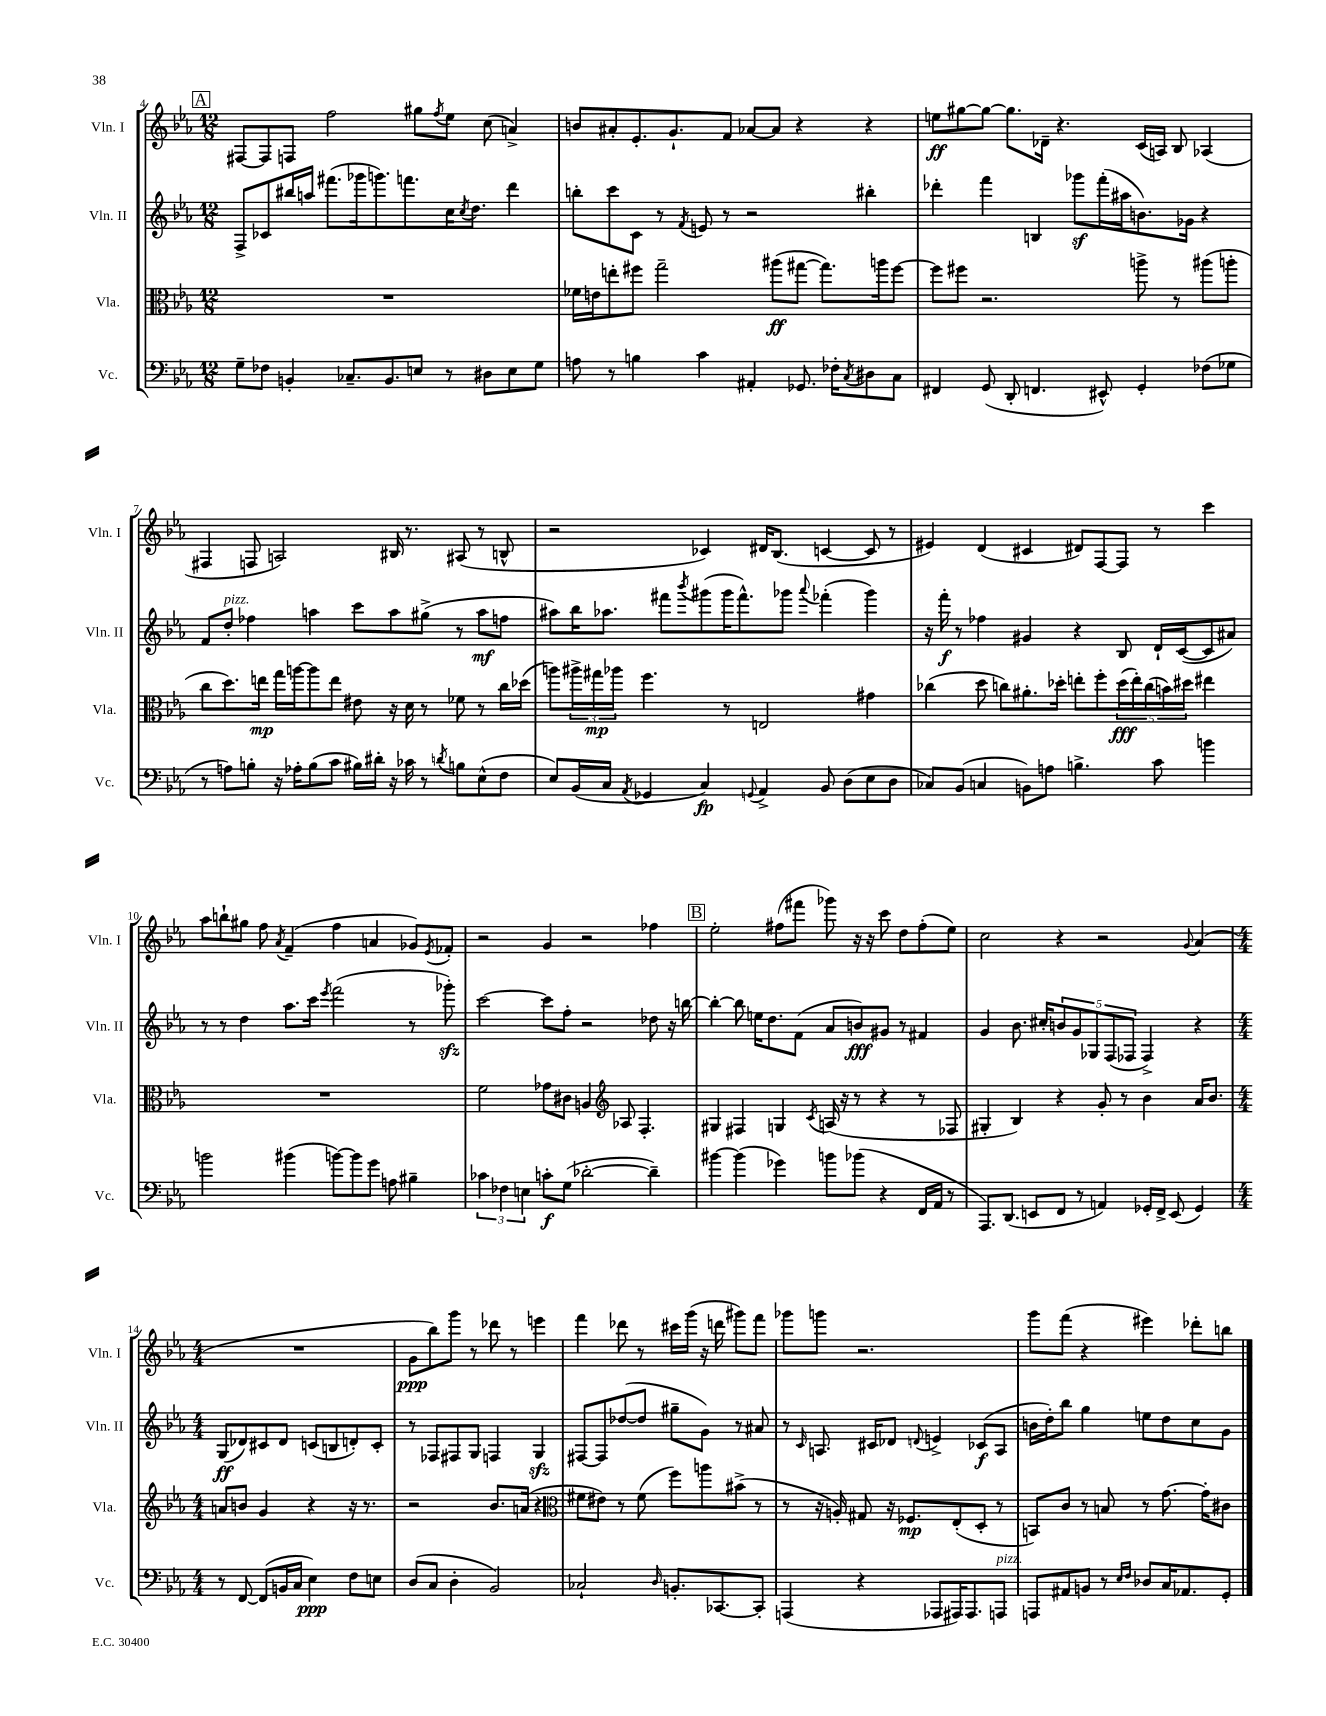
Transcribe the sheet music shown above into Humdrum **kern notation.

**kern	**dynam	**kern	**dynam	**kern	**dynam	**kern	**dynam
*part4	*part4	*part3	*part3	*part2	*part2	*part1	*part1
*staff4	*staff4	*staff3	*staff3	*staff2	*staff2	*staff1	*staff1
*I"Vc.	*	*I"Vla.	*	*I"Vln. II	*	*I"Vln. I	*
*I'Vc.	*	*I'Vla.	*	*I'Vln. II	*	*I'Vln. I	*
*clefF4	*	*clefC3	*	*clefG2	*	*clefG2	*
*k[b-e-a-]	*	*k[b-e-a-]	*	*k[b-e-a-]	*	*k[b-e-a-]	*
*M12/8	*	*M12/8	*	*M12/8	*	*M12/8	*
!!LO:REH:place=s1:t=A
=4	=4	=4	=4	=4	=4	=4	=4
8G~\L	.	1.r	.	8F^/L	.	[8F#X/L	.
8F-X\J	.	.	.	8c-X/	.	8F#/]	.
4BBn'/	.	.	.	16bb#X/L	.	8Fn/J	.
.	.	.	.	16aan/JJ	.	.	.
.	.	.	.	(8.fff#X\L	.	2ff\	.
8.C-X~/L	.	.	.	.	.	.	.
.	.	.	.	16ggg-X\k	.	.	.
.	.	.	.	8.gggn\)	.	.	.
8.BB/	.	.	.	.	.	.	.
.	.	.	.	8.fffn\	.	.	.
8En/J	.	.	.	.	.	8gg#X\L	.
.	.	.	.	.	.	8qff/	.
8r	.	.	.	16cc\K	.	8ee-\J	.
.	.	.	.	8qcc/	.	.	.
.	.	.	.	8.dd\J	.	.	.
8D#X\L	.	.	.	.	.	(8cc\	.
8E\	.	.	.	4ddd\	.	4an^/)	.
8G\J	.	.	.	.	.	.	.
=5	=5	=5	=5	=5	=5	=5	=5
8An\	.	16f-X\LL	.	8bbn'\L	.	8bn/L	.
.	.	16en\J	.	.	.	.	.
8r	.	8een'\	.	8ccc\	.	8a#X'/	.
4Bn\	.	8ff#X\J	.	8c\J	.	8.e-'/	.
.	.	2gg~\	.	8r	.	.	.
.	.	.	.	.	.	8.g`/	.
.	.	.	.	8qf/	.	.	.
4c\	.	.	.	8en/	.	.	.
.	.	.	.	8r	.	8f/J	.
4AA#X'/	.	.	.	2r	.	[8a-X/L	.
.	.	(8aa#X\L	ff	.	.	8a-/J]	.
8.GG-X/	.	[8gg#X\J	.	.	.	4r	.
.	.	8.gg#\L])	.	.	.	.	.
16F-X'\KL	.	.	.	.	.	.	.
8qC/	.	.	.	.	.	.	.
8D#X\	.	.	.	4bb#X'\	.	4r	.
.	.	16aan\k	.	.	.	.	.
8C\J	.	[8ff#\J	.	.	.	.	.
=6	=6	=6	=6	=6	=6	=6	=6
4FF#X/	.	8ff#\L]	.	4ddd-X'\	.	8een\L	ff
.	.	8ff#X\J	.	.	.	[8gg#X\	.
(8GG/	.	2.r	.	4fff\	.	8gg#\J_	.
8DD'/	.	.	.	.	.	8.gg#\L]	.
4.FFn/	.	.	.	4Bn/	.	.	.
.	.	.	.	.	.	16d-X~\Jk	.
.	.	.	.	.	.	4.r	.
.	.	.	.	8ggg-Xz\L	.	.	.
8EE#X^^/)	.	.	.	(16fff'\L	.	.	.
.	.	.	.	16aa#X\J	.	.	.
4GG'/	.	8aan^\	.	8.bn\)	.	(16c/LL	.
.	.	.	.	.	.	16An/JJ)	.
.	.	8r	.	.	.	8B-/	.
.	.	.	.	16g-X\Jk	.	.	.
(8F-X\L	.	(8aa#X\L	.	4r	.	(4A-X/	.
8G-X\J	.	8aan'\J	.	.	.	.	.
!!LO:LB:g=z
=7	=7	=7	=7	=7	=7	=7	=7
8r	.	8cc\L	.	8f/L	.	4F#X/	.
!	!	!	!	!LO:TX:a:i:t=pizz.	!	!	!
8An\L)	.	8.dd\)	.	8dd'/J	.	.	.
8Bn'\J	.	.	.	4ff-X\	.	8Fn/	.
.	.	16een\Jk	mp	.	.	.	.
16r	.	16gg\LL	.	.	.	2An/)	.
16A-X'\KL	.	[16aan\J	.	.	.	.	.
(8B\	.	8aa\]	.	4aan\	.	.	.
8c\J	.	8ee\J	.	.	.	.	.
16B#X\LL)	.	8e#X\	.	8ccc\L	.	.	.
16d#X'\JJ	.	.	.	.	.	.	.
16r	.	16r	.	8aa\	.	16B#X/	.
16c-X\	.	16d\	.	.	.	8.r	.
8r	.	8r	.	(8gg#X^\J	.	.	.
8qdn/	.	.	.	.	.	.	.
8Bn\L	.	8f-X\	.	8r	.	(8A#X/	.
(8E-^^\	.	8r	.	8aa\L	mf	8r	.
8F\J	.	16cc\LL	.	8ffn\J	.	8Bn^^/	.
.	.	(16dd-X\JJ	.	.	.	.	.
=8	=8	=8	=8	=8	=8	=8	=8
8E-/L)	.	8aan\L)	.	8aa#X\L)	.	2r	.
(16BB-/L	.	24aa#X^\L	.	16bb-\K	.	.	.
.	.	24gg#X\	mp	.	.	.	.
16C/JJ	.	.	.	8.aa-X\J	.	.	.
.	.	24aa-X\JJ	.	.	.	.	.
8qAA-/	.	.	.	.	.	.	.
4GG-X/	.	4.ff\	.	.	.	.	.
.	.	.	.	8fff#X\L	.	.	.
.	.	.	.	8qbbb-/	.	.	.
4C/)	fp	.	.	(8ggg#X\	.	4c-X/)	.
.	.	8r	.	16ggg#\K	.	.	.
.	.	.	.	8.fff#^^\)	.	.	.
8qqGGn/	.	.	.	.	.	.	.
4AA-^/	.	2En/	.	.	.	16d#X/KL	.
.	.	.	.	.	.	(8.B-/J	.
.	.	.	.	8ggg-X\J	.	.	.
.	.	.	.	8qqaaa-/	.	.	.
8BB-/	.	.	.	(4fff-X'\	.	[4cn/	.
(8D\L	.	.	.	.	.	.	.
8E-\	.	4g#X\	.	4ggg-\)	.	8c/]	.
8D\J	.	.	.	.	.	8r	.
=9	=9	=9	=9	=9	=9	=9	=9
8C-X/L)	.	(4cc-X\	.	16r	.	4e#X/)	.
.	.	.	.	16fff'\	f	.	.
(8BB-/J	.	.	.	8r	.	.	.
4Cn/	.	8dd\	.	4ff-X\	.	(4d/	.
.	.	8ccn\L)	.	.	.	.	.
8BBn\L)	.	8.a#X'\	.	4g#X/	.	4c#X/	.
8An\J	.	.	.	.	.	.	.
.	.	16dd-X'\Jk	.	.	.	.	.
4.Bn^\	.	8een'\L	.	4r	.	8d#X/L)	.
.	.	8ff'\	.	.	.	[8F/	.
.	.	(20dd-\L	fff	8B-/	.	8F/J]	.
.	.	20ee'\)	.	.	.	.	.
.	.	(20cc\	.	.	.	.	.
8c\	.	.	.	16d`/LL	.	8r	.
.	.	20bn\)	.	.	.	.	.
.	.	.	.	([16c/J	.	.	.
.	.	20dd#X\JJ	.	.	.	.	.
4bn\	.	4ee#X\	.	8c/]	.	4ccc\	.
.	.	.	.	8a#X/J)	.	.	.
!!LO:LB:g=z
=10	=10	=10	=10	=10	=10	=10	=10
2bn\	.	1.r	.	8r	.	8aa-\L	.
.	.	.	.	8r	.	8bbn`\	.
.	.	.	.	4dd\	.	8gg#X\J	.
.	.	.	.	.	.	8ff\	.
.	.	.	.	.	.	8qa-/	.
(4b#X\	.	.	.	8.aa-\L	.	(4f~/	.
.	.	.	.	16ccc\Jk	.	.	.
.	.	.	.	8qeee-/	.	.	.
[8bn\L)	.	.	.	(2fff\	.	4ff\	.
8b\]	.	.	.	.	.	.	.
8g\J	.	.	.	.	.	4an/	.
8An\	.	.	.	.	.	.	.
4B#X~\	.	.	.	8r	.	8g-X/L)	.
.	.	.	.	.	.	8qe-/	.
.	.	.	.	8ggg-Xzz'\)	.	8f-X'/J	.
=11	=11	=11	=11	=11	=11	=11	=11
6c-X\	.	2f\	.	[2ccc\	.	2r	.
6F-X\	.	.	.	.	.	.	.
6En\	.	.	.	.	.	.	.
8cn'\L	f	8g-X\L	.	8ccc\L]	.	4g/	.
(8G\J	.	8c#X\J	.	8ff'\J	.	.	.
[2d-X'\	.	4An/	.	2r	.	2r	.
*	*	*clefG2	*	*	*	*	*
.	.	8A-X/	.	.	.	.	.
.	.	4.F'/	.	.	.	.	.
4d-~\])	.	.	.	8dd-X\	.	4ff-X\	.
.	.	.	.	16r	.	.	.
.	.	.	.	[16bbn\	.	.	.
!!LO:REH:place=s1:t=B
=12	=12	=12	=12	=12	=12	=12	=12
[4b#X\	.	4G#X/	.	4bb'\_	.	2ee-'\	.
(4b#\]	.	4F#X/	.	8bb\]	.	.	.
.	.	.	.	16een\KL	.	.	.
.	.	.	.	8.dd\	.	.	.
4g-X\)	.	4Gn/	.	.	.	(8ff#X\L	.
.	.	.	.	(8f\J	.	8fff#X\J	.
.	.	8qc/	.	.	.	.	.
8bn\L	.	(16An/	.	8a-/L	.	8ggg-X\)	.
.	.	16r	.	.	.	.	.
(8b-X\J	.	8r	.	8bn/)	fff	16r	.
.	.	.	.	.	.	16r	.
4r	.	4r	.	8g#X/J	.	8ccc\	.
.	.	.	.	8r	.	8dd\L	.
16FF/LL	.	8r	.	4f#X/	.	(8ff#'\	.
16AA-/JJ	.	.	.	.	.	.	.
8r	.	8F-X/	.	.	.	8ee-\J)	.
=13	=13	=13	=13	=13	=13	=13	=13
8.AAA-/L)	.	4G#X'/	.	4g/	.	2cc\	.
(8.DD/J	.	.	.	.	.	.	.
.	.	4B-/)	.	8.b-\	.	.	.
8EEn/L	.	.	.	.	.	.	.
.	.	.	.	16cc#X'/KL	.	.	.
8FF/J	.	4r	.	10bn/	.	4r	.
.	.	.	.	10g/	.	.	.
8r	.	.	.	.	.	.	.
.	.	.	.	10G-X/	.	.	.
4AAn/)	.	8g'/	.	.	.	2r	.
.	.	.	.	(10F/	.	.	.
.	.	8r	.	.	.	.	.
.	.	.	.	10F-X/J	.	.	.
16GG-X'/LL	.	4b-\	.	4F-^/)	.	.	.
16FF^/JJ	.	.	.	.	.	.	.
(8EE/	.	.	.	.	.	.	.
.	.	.	.	.	.	8qqg/	.
4GG-/)	.	16a-/KL	.	4r	.	(4a-/	.
.	.	8.b-/J	.	.	.	.	.
!!LO:LB:g=z
=14	=14	=14	=14	=14	=14	=14	=14
*M4/4	*	*M4/4	*	*M4/4	*	*M4/4	*
8r	.	8an/L	.	(8G/L	ff	1r	.
[8FF/	.	8bn/J	.	8d-X/)	.	.	.
(8FF/L]	.	4g/	.	8c#X/	.	.	.
16BBn/L	.	.	.	8d-/J	.	.	.
16C/JJ	.	.	.	.	.	.	.
4E-\)	ppp	4r	.	(8cn/L	.	.	.
.	.	.	.	8Bn/	.	.	.
8F\L	.	16r	.	8dn'/)	.	.	.
.	.	8.r	.	.	.	.	.
8En\J	.	.	.	8c'/J	.	.	.
=15	=15	=15	=15	=15	=15	=15	=15
(8D/L	.	2r	.	8r	.	8g\L	ppp
8C/J	.	.	.	8F-X/L	.	8bb-\)	.
4D'\	.	.	.	8F#X/	.	8ggg\J	.
.	.	.	.	8G/J	.	8r	.
2BB-/)	.	8.b-/L	.	4Fn/	.	8ddd-X\	.
.	.	.	.	.	.	8r	.
.	.	(16an/Jk	.	.	.	.	.
.	.	4r	.	4Gzz/	.	4eeen\	.
=16	=16	=16	=16	=16	=16	=16	=16
*	*	*clefC3	*	*	*	*	*
2C-X`/	.	8f#X\L	.	[8F#X/L	.	4fff\	.
.	.	8e#X\J)	.	8F#/]	.	.	.
.	.	8r	.	([8dd-X/	.	8ddd-X\	.
.	.	(8f#\	.	8dd-/J]	.	8r	.
16qqD/	.	.	.	.	.	.	.
8.BBn'/L	.	8ff\L)	.	8gg#X~\L	.	16ccc#X\LL	.
.	.	.	.	.	.	(16ggg\JJ	.
.	.	8aan\	.	8g\J)	.	16r	.
[8.CC-X/	.	.	.	.	.	16dddn\	.
.	.	(8b#X^\J	.	8r	.	8ggg#X\L)	.
8CC-'/J]	.	8r	.	8a#X/	.	8fff\J	.
=17	=17	=17	=17	=17	=17	=17	=17
(4AAAn/	.	8r	.	8r	.	8ggg-X\L	.
.	.	.	.	16qqc/	.	.	.
.	.	16r	.	8.An/	.	8gggn\J	.
.	.	16An'/)	.	.	.	.	.
4r	.	8G#X/	.	.	.	2.r	.
.	.	.	.	16c#X/KL	.	.	.
.	.	16r	.	8d-X/J	.	.	.
.	.	8.F-X/L	mp	.	.	.	.
.	.	.	.	8qqdn/	.	.	.
8AAA-X/L	.	.	.	4en^/	.	.	.
16AAA#X/K)	.	(8E-'/	.	.	.	.	.
8.AAA#/	.	.	.	.	.	.	.
.	.	8D'/J	.	(8c-X/L	f	.	.
!LO:TX:a:i:t=pizz.	!	!	!	!	!	!	!
8AAAn/J	.	8r	.	8A/J	.	.	.
=18	=18	=18	=18	=18	=18	=18	=18
8AAAn/L	.	8BBn/L)	.	16bn\LL	.	8ggg\L	.
.	.	.	.	16dd'\J)	.	.	.
8AA#X/	.	8c/J	.	8bb-\J	.	(8fff\J	.
8BBn/J	.	8r	.	4gg\	.	4r	.
8r	.	8Bn/	.	.	.	.	.
16qqE-/LL	.	.	.	.	.	.	.
16qqF/JJ	.	.	.	.	.	.	.
8D-X/L	.	8r	.	8een\L	.	4eee#X\)	.
16C/K	.	[8.g\	.	8dd\	.	.	.
8.AA-X/	.	.	.	.	.	.	.
.	.	.	.	8cc\	.	8ddd-X'\L	.
.	.	16g'\KL]	.	.	.	.	.
8GG'/J	.	8c#X\J	.	8g\J	.	8bbn\J	.
==	==	==	==	==	==	==	==
*-	*-	*-	*-	*-	*-	*-	*-
